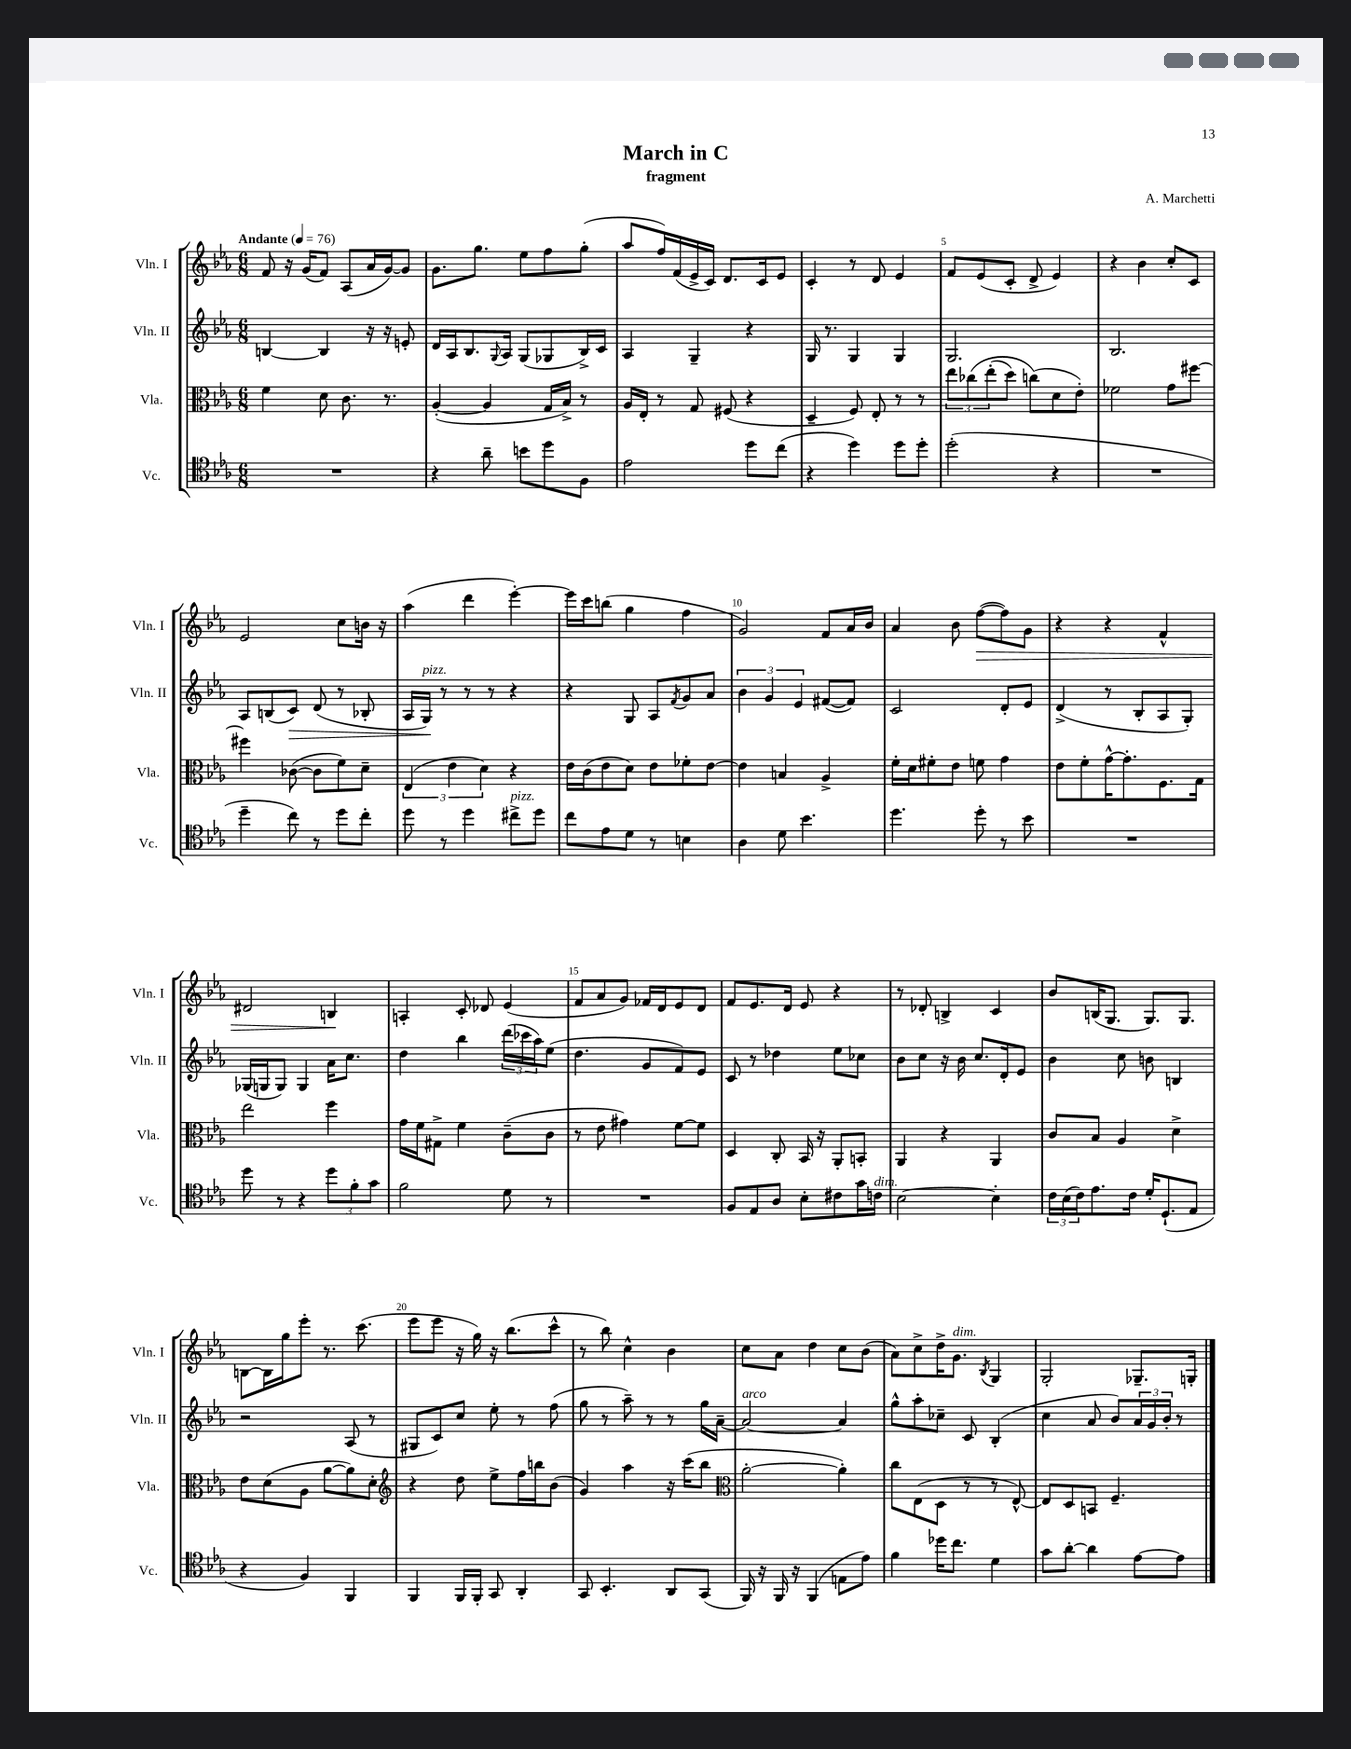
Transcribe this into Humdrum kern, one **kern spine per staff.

**kern	**kern	**kern	**dynam	**kern	**dynam
*part4	*part3	*part2	*part2	*part1	*part1
*staff4	*staff3	*staff2	*staff2	*staff1	*staff1
*I"Vc.	*I"Vla.	*I"Vln. II	*	*I"Vln. I	*
*I'Vc.	*I'Vla.	*I'Vln. II	*	*I'Vln. I	*
*clefC4	*clefC3	*clefG2	*	*clefG2	*
*k[b-e-a-]	*k[b-e-a-]	*k[b-e-a-]	*	*k[b-e-a-]	*
*M6/8	*M6/8	*M6/8	*	*M6/8	*
*MM76	*MM76	*MM76	*	*MM76	*
=1	=1	=1	=1	=1	=1
!	!	!	!	!LO:TX:a:B:t=Andante	!
2.r	4f\	[4Bn/	.	8f/	.
.	.	.	.	16r	.
.	.	.	.	(16g/KL	.
.	8d\	4B/]	.	8f/J)	.
.	8.c\	.	.	(8A-/L	.
.	.	16r	.	16a-/L	.
.	8.r	16r	.	[16g/J)	.
.	.	8en'/	.	8g/J]	.
=2	=2	=2	=2	=2	=2
4r	([4A-'/	16d/LL	.	8.g\L	.
.	.	16A-/J	.	.	.
.	.	8.B-/	.	.	.
.	.	.	.	8.gg\J	.
8a-~\	4A-/]	.	.	.	.
.	.	8qqG/	.	.	.
.	.	16A-/Jk	.	.	.
8bn\L	.	(8G/L	.	8ee-\L	.
8dd\	16G/LL	8G-X/	.	8ff\	.
.	16B-^/JJ)	.	.	.	.
8F\J	8r	16B-^/L)	.	(8gg'\J	.
.	.	16c/JJ	.	.	.
=3	=3	=3	=3	=3	=3
2e-\	16A-/LL	4A-/	.	8aa-/L	.
.	16E-'/JJ	.	.	.	.
.	8r	.	.	16ff/L)	.
.	.	.	.	(16f/	.
.	8G/	4G~/	.	16e-^/	.
.	.	.	.	16c/JJ)	.
.	(8F#X/	.	.	8.d/L	.
8dd\L	4r	4r	.	.	.
.	.	.	.	16c/k	.
(8cc\J	.	.	.	8e-/J	.
=4	=4	=4	=4	=4	=4
4r	4D~/	16G/	.	4c'/	.
.	.	8.r	.	.	.
4dd\)	8F/)	4G/	.	8r	.
.	8E-'/	.	.	8d/	.
8dd\L	8r	4G/	.	4e-/	.
8dd'\J	8r	.	.	.	.
=5	=5	=5	=5	=5	=5
(2dd'\	12ee-\L	2.G/	.	8f/L	.
.	(12cc-X\	.	.	.	.
.	.	.	.	(8e-/	.
.	(12ee-'\	.	.	.	.
.	8dd\J)	.	.	8c'/J	.
.	(8ccn\L)	.	.	8d^/	.
4r	8d\	.	.	4e-/)	.
.	8e-'\J)	.	.	.	.
=6	=6	=6	=6	=6	=6
2.r	2f-X\	2.B-/	.	4r	.
.	.	.	.	4b-\	.
.	8g\L	.	.	8cc'/L	.
.	[8ff#X\J	.	.	8c/J	.
!!LO:LB:g=z
=7	=7	=7	=7	=7	=7
4dd~\	4ff#X\]	8A-/L	.	2e-/	.
.	.	(8Bn/	.	.	.
!	!	!	!LO:HP:b	!	!
8cc\)	([8c-X\	8c/J)	>	.	.
8r	8c-\L]	(8d/	.	.	.
8dd\L	8f\)	8r	.	8cc\L	.
8cc'\J	8d~\J	8B-X'/	.	16bn\Jk	.
.	.	.	.	16r	.
=8	=8	=8	=8	=8	=8
8dd\	(6E-/	16A-/LL	.	(4aa-\	.
!	!	!LO:TX:a:i:t=pizz.	!	!	!
.	.	16G/JJ)	.	.	.
8r	.	8r	]	.	.
.	6e-\	.	.	.	.
4dd\	.	8r	.	4ddd\	.
.	6d\)	.	.	.	.
.	.	8r	.	.	.
!LO:TX:a:i:t=pizz.	!	!	!	!	!
8cc#X^\L	4r	4r	.	[4eee-'\)	.
8dd\J	.	.	.	.	.
=9	=9	=9	=9	=9	=9
8cc\L	16e-\LL	4r	.	16eee-\LL]	.
.	(16c\J	.	.	16ccc\J	.
8e-\	8e-\	.	.	(8bbn\J	.
8d\J	8d\J)	8G/	.	4gg\	.
8r	8e-\L	8A-/L	.	.	.
.	.	8qf/	.	.	.
4Bn\	8f-X'\	8g/	.	4ff\	.
.	[8e-\J	8a-/J	.	.	.
=10	=10	=10	=10	=10	=10
4A-\	4e-\]	6b-\	.	2g/)	.
.	.	6g/	.	.	.
8d\	4Bn/	.	.	.	.
.	.	6e-/	.	.	.
4.b-\	.	.	.	.	.
.	4A-^/	([8f#X/L	.	8f/L	.
.	.	8f#/J])	.	16a-/L	.
.	.	.	.	16b-/JJ	.
=11	=11	=11	=11	=11	=11
4.dd\	16f'\LL	2c/	.	4a-/	.
.	16d\J	.	.	.	.
.	8f#X'\	.	.	.	.
.	8e-\J	.	.	8b-\	.
!	!	!	!	!	!LO:HP:b
8dd'\	8fn\	.	.	([8ff\L	>
8r	4g\	8d'/L	.	8ff\])	.
8b-\	.	8e-/J	.	8g\J	.
=12	=12	=12	=12	=12	=12
2.r	8e-\L	(4d^/	.	4r	.
.	8f'\	.	.	.	.
.	[16g^^\K	8r	.	4r	.
.	8.g'\]	.	.	.	.
.	.	8B-'/L	.	.	.
.	8.F\	8A-/	.	4f^^/	.
.	.	8G'/J)	.	.	.
.	16G\Jk	.	.	.	.
!!LO:LB:g=z
=13	=13	=13	=13	=13	=13
8dd\	2ee-\	(16G-X/LL	.	2d#X/	.
.	.	16Gn/J	.	.	.
8r	.	8G/J)	.	.	.
4r	.	4G/	.	.	.
12dd\L	4ff\	16a-\KL	.	4Bn/	.
.	.	8.cc\J	.	.	.
12f'\	.	.	.	.	.
12g\J	.	.	.	.	.
.	.	.	.	.	]
=14	=14	=14	=14	=14	=14
2f\	16g\LL	4dd\	.	4An'/	.
.	16f\J	.	.	.	.
.	8G#X^\J	.	.	.	.
.	4f\	4bb-\	.	8c'/	.
.	.	.	.	8d-X/	.
8d\	(8c~\L	(24ddd\LL	.	(4e-/	.
.	.	24ccc-X\	.	.	.
.	.	24aa-\J)	.	.	.
8r	8c\J	(8ee-\J	.	.	.
=15	=15	=15	=15	=15	=15
2.r	8r	4.dd\	.	8f/L	.
.	8e-\	.	.	8a-/	.
.	4g#X\)	.	.	8g/J)	.
.	.	8g/L	.	16f-X/LL	.
.	.	.	.	16d/J	.
.	[8f\L	8f/)	.	8e-/	.
.	8f\J]	8e-/J	.	8d/J	.
=16	=16	=16	=16	=16	=16
8F/L	4D/	8c/	.	8f/L	.
8E-/	.	8r	.	8.e-/	.
8A-/J	8C'/	4dd-X\	.	.	.
.	.	.	.	16d/Jk	.
8B-'\L	16BB-/	.	.	8e-/	.
.	16r	.	.	.	.
8c#X\	8AA-'/L	8ee-\L	.	4r	.
16g\L	8BBn'/J	8cc-X\J	.	.	.
!LO:TX:a:i:t=dim.	!	!	!	!	!
16cn\JJ	.	.	.	.	.
=17	=17	=17	=17	=17	=17
[2B-\	4AA-/	8b-\L	.	8r	.
.	.	8cc\J	.	8d-X'/	.
.	4r	16r	.	4Bn^/	.
.	.	16b-\	.	.	.
.	.	8.cc/L	.	.	.
4B-'\]	4AA-/	.	.	4c/	.
.	.	16d'/k	.	.	.
.	.	8e-/J	.	.	.
=18	=18	=18	=18	=18	=18
24c\LL	8c/L	4b-\	.	8b-/L	.
(24B-\	.	.	.	.	.
24c\J)	.	.	.	.	.
8.e-\	8B-/J	.	.	(16Bn/K	.
.	.	.	.	8.G/J	.
.	4A-/	8cc\	.	.	.
16c\Jk	.	.	.	.	.
16d'/KL	.	8bn\	.	8.G/L)	.
(8.D`/	.	.	.	.	.
.	4d^\	4Bn/	.	.	.
.	.	.	.	8.G/J	.
8E-/J	.	.	.	.	.
!!LO:LB:g=z
=19	=19	=19	=19	=19	=19
4r	8e-\L	2r	.	[8Bn\L	.
.	(8d\	.	.	16B\L]	.
.	.	.	.	16gg\J	.
4F/)	8A-\J	.	.	8eee-'\J	.
.	[8a-\L	.	.	8.r	.
4FF/	8a-\])	(8A-/	.	.	.
.	.	.	.	(8.ccc\	.
.	8d'\J	8r	.	.	.
=20	=20	=20	=20	=20	=20
*	*clefG2	*	*	*	*
4FF/	4r	8G#X/L	.	8eee-\L	.
.	.	8c/)	.	8eee-\J	.
16FF/LL	8dd\	8cc/J	.	16r	.
16FF'/JJ	.	.	.	16gg\)	.
8GG/	8ee-^\L	8ee-'\	.	16r	.
.	.	.	.	(8.bb-\L	.
4AA-'/	16ff\L	8r	.	.	.
.	16bbn\J	.	.	.	.
.	(8b-\J	(8ff\	.	8ccc^^\J	.
=21	=21	=21	=21	=21	=21
8GG/	4g/)	8gg\	.	8r	.
4.BB-'/	.	8r	.	8bb-\)	.
.	4aa-\	8aa-~\)	.	4cc^^\	.
.	.	8r	.	.	.
8AA-/L	16r	8r	.	4b-\	.
.	(16ccc\KL	.	.	.	.
(8GG/J	8bb-\J	16gg\LL	.	.	.
.	.	[16a-~\JJ	.	.	.
=22	=22	=22	=22	=22	=22
*	*clefC3	*	*	*	*
!	!	!LO:TX:a:i:t=arco	!	!	!
16FF/)	[2a-'\	2a-/_	.	8cc\L	.
16r	.	.	.	.	.
16FF/	.	.	.	8a-\J	.
16r	.	.	.	.	.
(4FF/	.	.	.	4dd\	.
8En\L	4a-'\])	4a-/]	.	8cc\L	.
8e-\J)	.	.	.	(8b-\J	.
=23	=23	=23	=23	=23	=23
4f\	8cc\L	8gg^^\L	.	8a-\L)	.
.	(8E-\	8aa-'\	.	8cc^\	.
16dd-X\KL	8D\J	8cc-X~\J	.	16dd^\K	.
!	!	!	!	!LO:TX:a:i:t=dim.	!
8.cc\J	.	.	.	8.g\J	.
.	8r	8c/	.	.	.
.	.	.	.	8qB-/	.
4d\	8r	(4B-'/	.	4G/	.
.	[8E-^^/)	.	.	.	.
=24	=24	=24	=24	=24	=24
8g\L	8E-/L]	4cc\	.	2G'/	.
[8a-'\J	8D/	.	.	.	.
4a-\]	8BBn/J	8a-/	.	.	.
.	4.F~/	8b-/L)	.	.	.
[8e-\L	.	24a-/L	.	8.G-X~/L	.
.	.	24g/	.	.	.
.	.	24b-'/JJ	.	.	.
8e-\J]	.	8r	.	.	.
.	.	.	.	16Gn'/Jk	.
==	==	==	==	==	==
*-	*-	*-	*-	*-	*-
